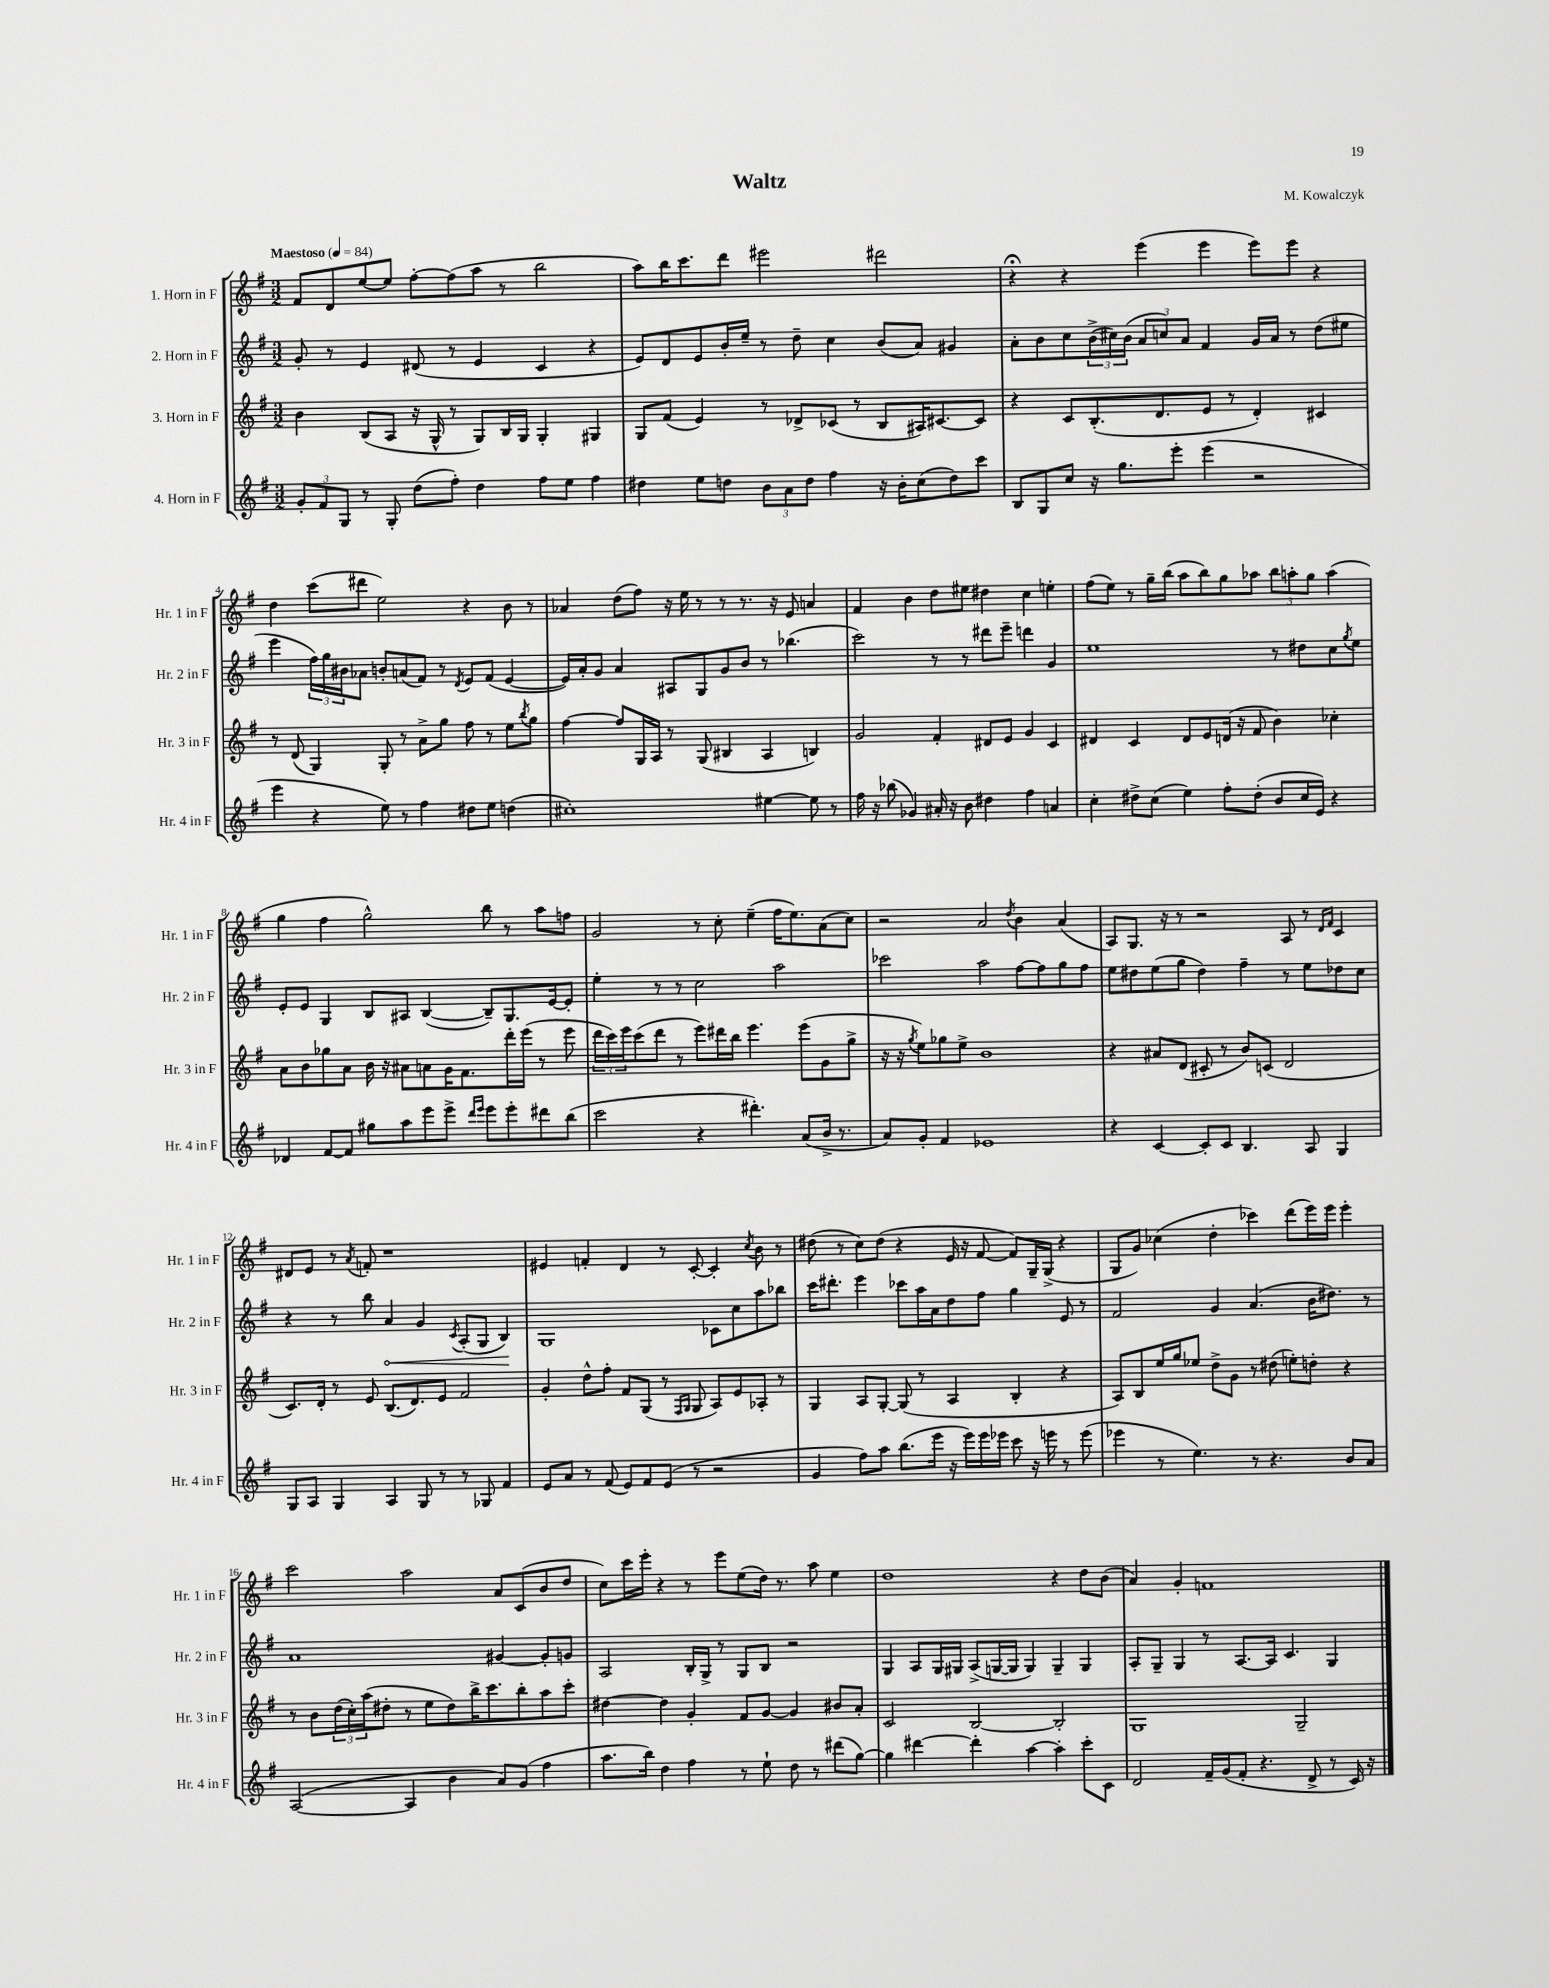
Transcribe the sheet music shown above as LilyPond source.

\header { title = "Waltz" composer = "M. Kowalczyk" }
<<
\new StaffGroup <<
\new Staff = "s0" \with { instrumentName = "1. Horn in F" shortInstrumentName = "Hr. 1 in F" } {
    \clef treble \key g \major \numericTimeSignature \time 3/2 \tempo "Maestoso" 4 = 84
    fis'8 d'8 e''8~ e''8 fis''8~-. fis''8( a''8 r8 b''2 |
    a''8) b''16 c'''8. d'''8 eis'''2 dis'''2 |
    r4\fermata r4 e'''4( e'''4 e'''8) e'''8 r4 |
    d''4 c'''8( dis'''8 e''2) r4 b'8 r8 |
    aes'4 d''8( fis''8) r16 e''16 r8 r8 r8. r16 e'8 a'4 |
    fis'4 b'4 d''8 eis''8 dis''4 c''4 e''4-. |
    fis''8( e''8) r8 g''16-- b''16( a''8 b''8) g''8 aes''8 \tuplet 3/2 { b''8 a''8-. g''8 } a''4( |
    g''4 fis''4 g''2-^) b''8 r8 a''8 f''8 |
    g'2 r8 c''8-. e''4--( fis''16 e''8.) a'8( c''8) |
    r2 a'2 \acciaccatura { d''8 } b'4 a'4( |
    a8) g8. r16 r8 r2 a8 r8 \grace { d'16 fis'16 } c'4 |
    dis'8 e'8 r8 \acciaccatura { a'8 } f'8-. r1 |
    eis'4 f'4-. d'4 r8 c'8~-. c'4-. \acciaccatura { c''8 } b'8 r8 |
    dis''8( r8 c''8) dis''8( r4 e'16 r16 fis'8~ fis'8) g16-- g16->( r4 |
    g8 g'8) ces''4( d''4-. ces'''4) d'''8( e'''16) e'''16 e'''4-. |
    c'''2 a''2 a'8 c'8( b'8 d''8 |
    c''8) c'''16 e'''16-. r4 r8 e'''8 e''8( d''16) r8. a''8 e''4 |
    d''1 r4 d''8 b'8( |
    a'4) g'4-. f'1 \bar "|." |
}
\new Staff = "s1" \with { instrumentName = "2. Horn in F" shortInstrumentName = "Hr. 2 in F" } {
    \clef treble \key g \major \numericTimeSignature \time 3/2
    g'8-. r8 e'4 dis'8( r8 e'4 c'4 r4 |
    e'8) d'8 e'8 b'16-. e''16-- r8 d''8-- c''4 b'8( a'8) gis'4 |
    a'8-. b'8 c''8 \tuplet 3/2 { b'16->( cis''16) b'16( } \tuplet 3/2 { a'8 c''8) a'8 } fis'4 g'16 a'16 r8 d''8( eis''8 |
    e'''4 \tuplet 3/2 { fis''16) g''16 bis'16 } aes'8 b'8-. a'8( fis'8) r8 \acciaccatura { d'8 } e'8 fis'8( e'4~ |
    e'16) a'16-. g'8 a'4 ais8 g8 g'8 b'8 r8 bes''4.( |
    c'''2) r8 r8 dis'''8 e'''8-- d'''4 g'4 |
    e''1 r8 dis''8 c''8 \acciaccatura { g''8 } e''8 |
    e'8-. e'8 g4 b8 ais8 b4~( b8--) g8. e'16~ e'8-. |
    e''4-. r8 r8 c''2 a''2 |
    ces'''2 a''2 fis''8~ fis''8 g''8 fis''8 |
    e''8 dis''8 e''8( g''8 dis''4) fis''4-- r8 e''8 des''8 c''8 |
    r4 r8 b''8 \once \override Hairpin.circled-tip = ##t a'4\< g'4 \acciaccatura { c'8 } a8-.( g8 b4\!) |
    g1 ces'8 c''8 a''8 bes''8 |
    c'''16 dis'''8.-. e'''4 ces'''8 a''16 a'16 d''8 fis''8 g''4 e'8 r8 |
    fis'2 g'4 a'4.( b'16 dis''8.) r8 |
    a'1 gis'4~ gis'8-. g'8 |
    a2 b16-. g16-> r8 g8 b8 r2 |
    g4 a8 g16 gis16 a8->( g16~ g16 g4) g4-- g4 |
    a8-. g8-- g4 r8 a8.~ a16 c'4. g4 \bar "|." |
}
\new Staff = "s2" \with { instrumentName = "3. Horn in F" shortInstrumentName = "Hr. 3 in F" } {
    \clef treble \key g \major \numericTimeSignature \time 3/2
    b'4 b8( a8 r16 g16-^ r8 g8) b16 g16 g4-. gis4 |
    g8 fis'8( e'4) r8 des'8-> ces'8( r8 b8 ais16) cis'8.~ cis'8 |
    r4 c'8 b8.-.( d'8. e'8 r8 d'4-.) cis'4 |
    r8 d'8( g4) g8-. r8 a'8-> g''8 fis''8 r8 e''8 \acciaccatura { b''8 } g''8 |
    fis''4~ fis''8 g16 a16 r8 g8( bis4 a4 b4) |
    g'2 fis'4-. dis'8 e'8 g'4 c'4 |
    dis'4 c'4 dis'8 e'8 d'16( r16 fis'8 b'4) ces''4-. |
    a'8 b'8 ges''8 a'8 b'16 r16 ais'8 a'8 g'16 fis'8. d'''16-. e'''16( r8 e'''8 |
    \tuplet 3/2 { d'''16 c'''16) e'''16 } c'''8( d'''8 r8 e'''8) dis'''16 b''16 e'''4. e'''8( g'8 g''8-> |
    r16 r16 \acciaccatura { g''8 } e''8) ges''8 e''8-> b'1 |
    r4 ais'8 d'8( cis'8-. r8 b'8) c'8( d'2 |
    c'8.) d'16-. r8 e'8 b8.( d'8.) e'8 fis'2 |
    g'4-. d''8-^ fis''8-. fis'8 g8( r8 \grace { fis16 g16 } g8 a8) e'8 aes8-. r8 |
    g4 a8 g8~-. g8( r8 a4 b4-. r4 |
    a8) b8 e''16 g''16 ees''8 d''8-> g'8 r8 dis''8( e''8-.) d''8-. r4 |
    r8 b'8 \tuplet 3/2 { d''16( c''16-.) a''16( } dis''8-. r8 e''8 dis''8) b''16-> c'''8. b''8-. a''8 c'''8-. |
    dis''4~ dis''4 g'4-. fis'8 g'8~ g'4 bis'8 a'8-. |
    c'2 b2~ b2-. |
    g1 g2-- \bar "|." |
}
\new Staff = "s3" \with { instrumentName = "4. Horn in F" shortInstrumentName = "Hr. 4 in F" } {
    \clef treble \key g \major \numericTimeSignature \time 3/2
    \tuplet 3/2 { g'8-. fis'8 g8 } r8 g8-. d''8( fis''8-.) d''4 fis''8 e''8 fis''4 |
    dis''4 e''8 d''8 \tuplet 3/2 { b'8 a'8 d''8 } fis''4 r16 b'16-. c''8( d''8) c'''8 |
    b8 g8 c''8 r16 g''8. e'''8-. e'''4( r2 |
    e'''4 r4 e''8) r8 fis''4 dis''8 e''8 d''4( |
    cis''1-.) eis''4~ eis''8 r8 |
    fis''16 r16 bes''8( ges'4) ais'16-. r16 b'8 dis''4 fis''4 a'4 |
    c''4-. dis''8-> c''8( e''4) fis''8-. dis''8-.( b'8 c''16 e'16) r4 |
    des'4 fis'8~ fis'8 gis''8 a''8 e'''8 e'''8-> \grace { d'''16 e'''16 } e'''8 e'''8-. dis'''8 b''8( |
    c'''2 r4 dis'''4.-.) a'8( b'16-> r8. |
    a'8) g'8-. fis'4 ees'1 |
    r4 c'4~ c'8-. c'8 b4. a8 g4 |
    g8 a8 g4 a4 g8 r8 r8 ges8 fis'4 |
    e'8 a'8 r8 fis'8( e'8) fis'8 e'8( r8 r2 |
    g'4 fis''8) a''8 b''8.( e'''16 r16 e'''16) e'''16 ees'''16 c'''8 r16 e'''16 r8 e'''8( |
    ees'''4 r8 e''4.) r8 r4. b'8 a'8 |
    a2~( a4 b'4 a'8) g'8( fis''4 |
    a''8. b''16) d''4 fis''4 r8 e''8-! d''8 r8 dis'''8( g''8~) |
    g''4 dis'''4~ dis'''4-. a''4~ a''4-. c'''8-. c'8 |
    d'2 fis'16-- g'16( fis'8-. r4. d'8-> r8 c'16) r16 \bar "|." |
}
>>
>>
